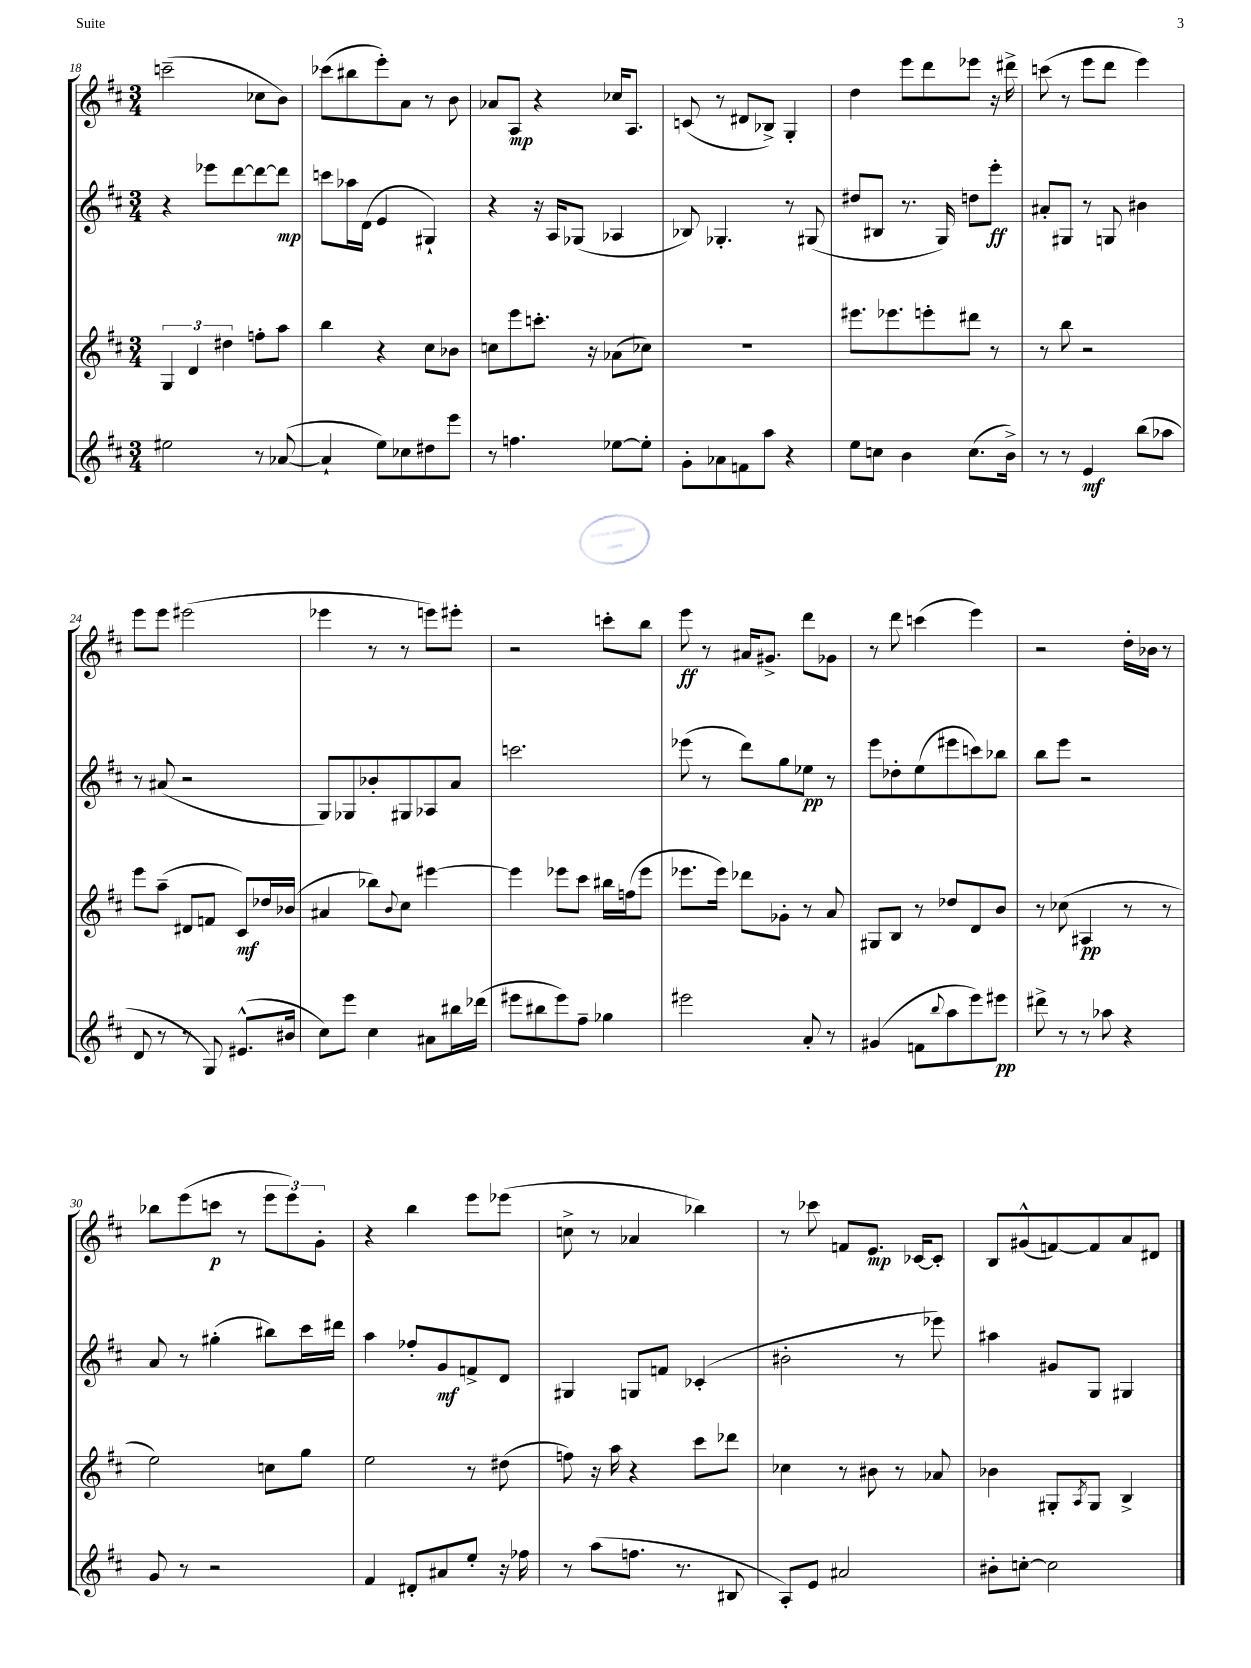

**kern	**kern	**kern	**kern
*staff4	*staff3	*staff2	*staff1
*clefG2	*clefG2	*clefG2	*clefG2
*k[f#c#]	*k[f#c#]	*k[f#c#]	*k[f#c#]
*M3/4	*M3/4	*M3/4	*M3/4
2ee#	6G	4r	(2ccc~
.	6d	.	.
.	.	8eee-	.
.	6dd#	.	.
.	.	[8ddd	.
8r	8ff'	8ddd_	8cc-
([8a-	8aa	8ddd]	8b)
=	=	=	=
4a-`]	4bb	8ccc	(8ccc-
.	.	16aa-	8bb#
.	.	(16d	.
8ee)	4r	4e	8eee')
8cc-	.	.	8a
8dd#	8cc#	4G#`)	8r
8eee	8b-	.	8b
=	=	=	=
8r	8cc	4r	8a-
4.ff	8eee	.	8A
.	8.ccc'	16r	4r
.	.	16A	.
.	.	(8G-	.
.	16r	.	.
[8ee-	(8a-	4A-	16cc-
.	.	.	8.A
8ee-']	8cc-)	.	.
=	=	=	=
8g'	2.r	8B-)	(8c
8a-	.	4.G-'	8r
8f	.	.	8d#
8aa	.	.	8B-^)
4r	.	8r	4G'
.	.	(8G#	.
=	=	=	=
8ee	8.eee#	8dd#	4dd
8cc	.	8B#	.
.	8.eee-	.	.
4b	.	8.r	8eee
.	8eee'	.	8ddd
.	.	16G)	.
(8.cc	8ddd#	8dd	8eee-
.	8r	8eee'	16r
16b^)	.	.	16ddd#^
=	=	=	=
8r	8r	8a#'	(8ccc
8r	8bb	8G#	8r
4e	2r	8r	8eee
.	.	8G	8ddd
(8bb	.	4b#	4eee)
8aa-	.	.	.
=	=	=	=
8d	8eee	8r	8eee
8r	(8aa~	(8a#	8eee
8r	8d#	2r	(2eee#
8G)	8f	.	.
(8.e#^^	8c#)	.	.
.	16dd-	.	.
16b#	(16b-	.	.
=	=	=	=
8cc#)	4a#	8G)	4eee-
8eee	.	8G-	.
4cc#	8bb-)	8b-'	8r
.	8qqb	.	.
.	8cc#	8G#	8r
8a#	[4eee#	8A-	8eee)
16bb#	.	8a	8eee#'
(16ddd-	.	.	.
=	=	=	=
8eee#	4eee#]	2.ccc	2r
8bb#	.	.	.
8eee#)	8eee-	.	.
8ff#~	8ccc#	.	.
4gg-	16bb#	.	8ccc'
.	(16ff	.	.
.	8eee-	.	8bb
=	=	=	=
2eee#	8.eee-	(8eee-	8eee
.	.	8r	8r
.	16eee-)	.	.
.	8ddd-	8ddd)	16a#
.	.	.	8.g#^
.	8g-'	8gg	.
8a'	8r	8ee-	8ddd
8r	8a	8r	8g-
=	=	=	=
(4g#	8G#	8eee	8r
.	8B	8dd-'	8ddd
8f	8r	(8ee	(4ccc
8qqbb	.	.	.
8aa	8dd-	8eee#	.
8eee)	8d	8ccc)	4eee)
8eee#	8b	8bb-	.
=	=	=	=
8ddd#^	8r	8bb	2r
8r	(8cc-	8eee	.
8r	4A#	2r	.
8aa-	.	.	.
4r	8r	.	16dd'
.	.	.	16b-
.	8r	.	8r
=	=	=	=
8g	2ee)	8a	8bb-
8r	.	8r	(8eee
2r	.	(4gg#'	8ccc
.	.	.	8r
.	8cc	8bb#)	12eee
.	.	.	12eee)
.	8gg	16ccc#	.
.	.	.	12g'
.	.	16ddd#	.
=	=	=	=
4f#	2ee	4aa	4r
8d#'	.	8ff-'	4bb
8a#	.	8g	.
8ee'	8r	8f^	8eee
16r	(8dd#	8d	(8eee-
16ff-	.	.	.
=	=	=	=
8r	8ff)	4G#	8cc^
(8aa	16r	.	8r
.	16aa	.	.
8.ff	4r	8G	4a-
.	.	8f	.
8.r	.	.	.
.	8ccc#	(4c-'	4bb-)
8B#	8ddd-	.	.
=	=	=	=
8A')	4cc-	2b#'	8r
8e	.	.	8ccc-
2a#	8r	.	8f
.	8b#	.	8.e
.	8r	8r	.
.	.	.	[16c-
.	8a-	8eee-)	8c-']
=	=	=	=
8b#'	4b-	4aa#	8B
[8cc'	.	.	(8g#^^
2cc]	8G#'	8g#	[8f)
.	8qA	.	.
.	8G#	8G	8f]
.	4B^	4G#	8a
.	.	.	8d#
==	==	==	==
*-	*-	*-	*-
